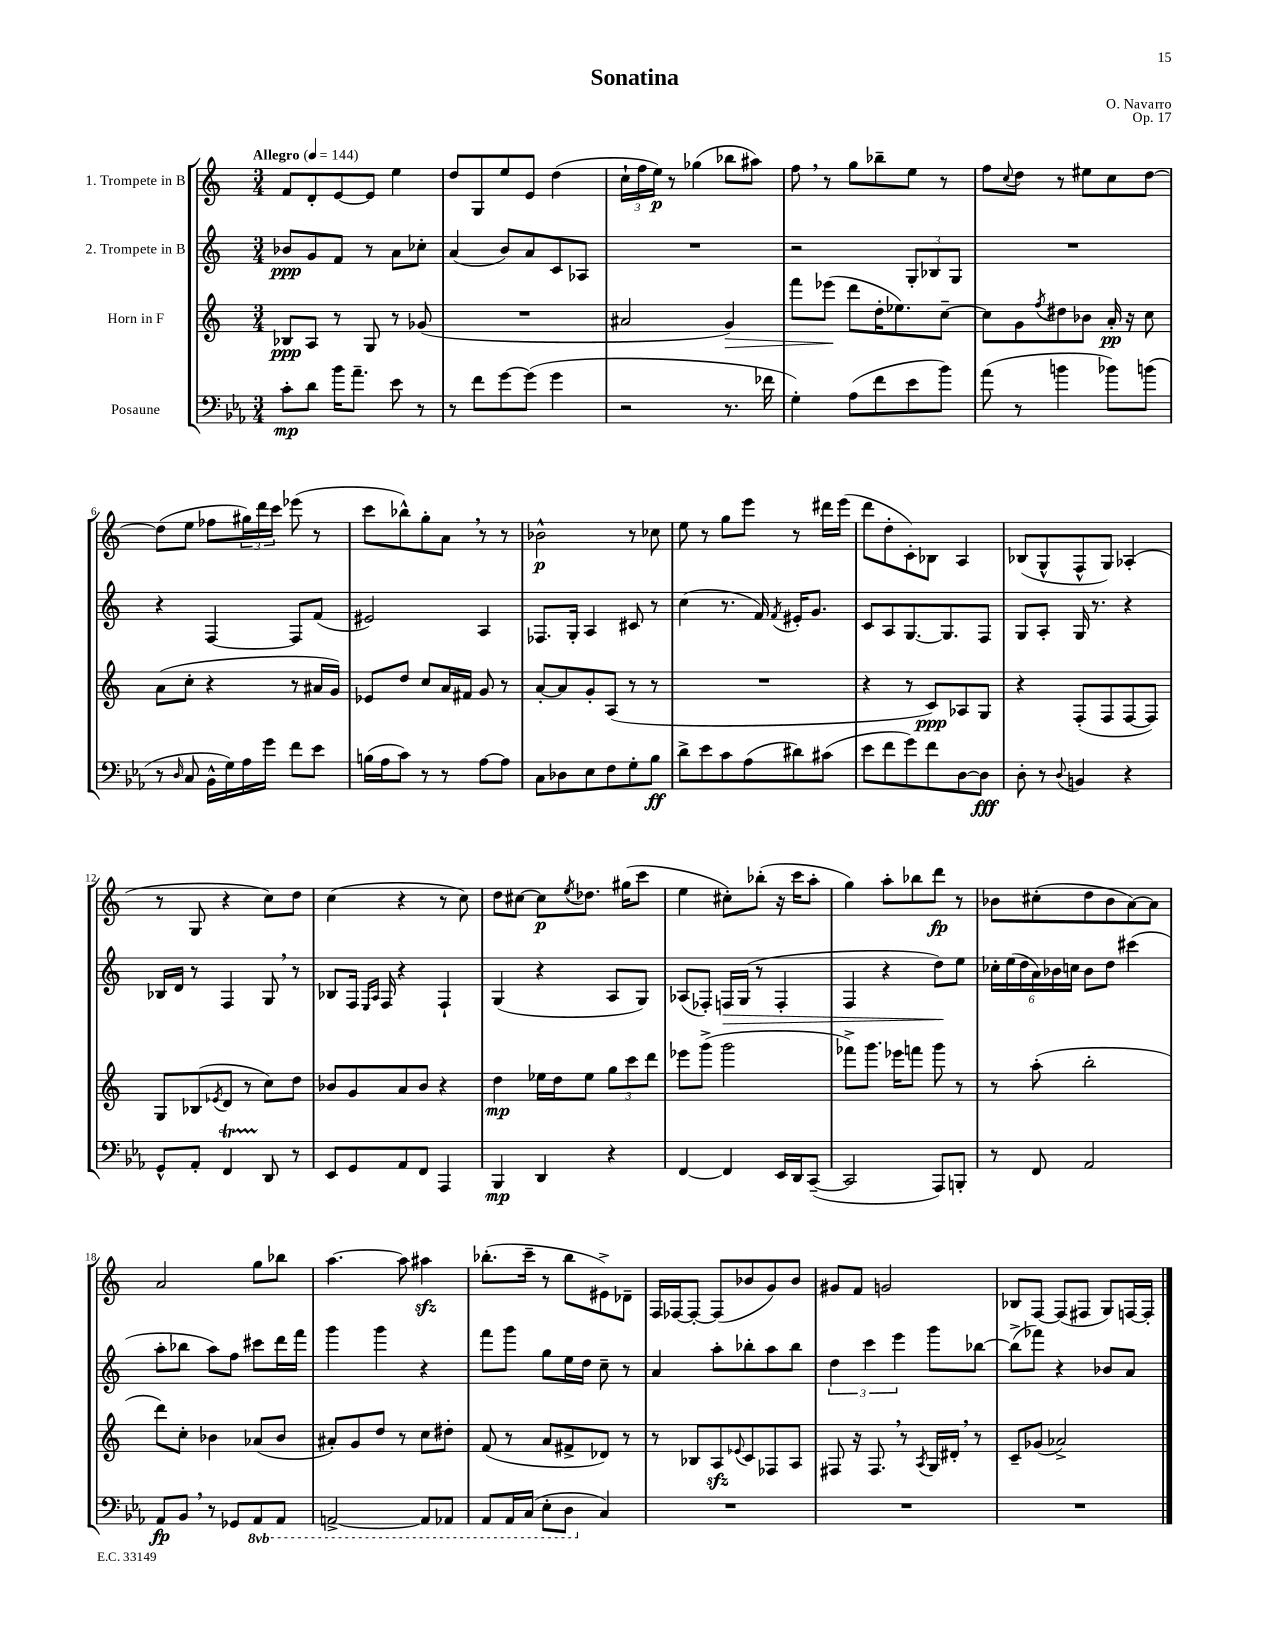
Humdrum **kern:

**kern	**kern	**kern	**kern
*staff4	*staff3	*staff2	*staff1
*clefF4	*clefG2	*clefG2	*clefG2
*k[b-e-a-]	*k[]	*k[]	*k[]
*M3/4	*M3/4	*M3/4	*M3/4
*MM144	*MM144	*MM144	*MM144
8c'	8B-	8b-	8f
8d	8A	8g	8d'
16b-	8r	8f	[8e
8.a-~	.	.	.
.	8G	8r	8e]
8e-	8r	8a	4ee
8r	(8g-	8cc-'	.
=	=	=	=
8r	2.r	(4a	8dd
8f	.	.	8G
[8g	.	8b)	8ee
(8g]	.	8a	8e
4g	.	8c	(4dd
.	.	8A-	.
=	=	=	=
2r	2a#	2.r	24cc`
.	.	.	24ff
.	.	.	24ee)
.	.	.	8r
.	.	.	(4gg-
8.r	4g)	.	8bb-
.	.	.	8aa#)
16f-	.	.	.
=	=	=	=
4G')	8fff	2r	8ff
.	(8eee-	.	8r
(8A-	8ddd	.	8gg
8f	16dd'	.	8bb-~
.	8.ee-)	.	.
8e-	.	12G'	8ee
.	.	12B-	.
8b-)	[8cc~	.	8r
.	.	12G	.
=	=	=	=
(8a-	8cc]	2.r	8ff
.	.	.	8qqcc
8r	8g	.	8dd
.	8qff	.	.
4b	8dd#	.	8r
.	8b-	.	8ee#
8b-)	16a'	.	8cc
.	16r	.	.
(8b	8cc	.	[8dd
=	=	=	=
8r	(8a	4r	(8dd]
16qqD	.	.	.
8C	8cc'	.	8ee
16BB-^^	4r	[4F	8ff-
16G)	.	.	.
16A-	.	.	24gg#)
.	.	.	24ddd
16g	.	.	.
.	.	.	24ccc
8f	8r	8F]	(8eee-
8e-	16a#	(8f	8r
.	16g)	.	.
=	=	=	=
(16B	8e-	2e#)	8ccc
16A-	.	.	.
8c)	8dd	.	8bb-^^)
8r	8cc	.	8gg'
8r	16a	.	8a
.	16f#	.	.
[8A-	8g	4A	8r
8A-]	8r	.	8r
=	=	=	=
8C	[8a'	8.F-	2b-^^
8D-	8a]	.	.
.	.	16G'	.
8E-	8g'	4A	.
8F	(8A	.	.
8G'	8r	8c#	8r
8B-	8r	8r	8cc-
=	=	=	=
8d^	2.r	(4cc	8ee
8e-	.	.	8r
8c	.	8.r	8gg
(8A-	.	.	8eee
.	.	16f)	.
.	.	8qf	.
8d#)	.	16e#'	8r
.	.	8.g	.
(8c#	.	.	16ddd#
.	.	.	(16eee
=	=	=	=
8e-	4r	8c	8ddd
8f	.	8A	8dd'
8g)	8r	[8.G	8c')
8f	8c)	.	8B-
.	.	8.G]	.
[8D	8A-	.	4A
8D]	8G	8F	.
=	=	=	=
8D'	4r	8G	(8B-
8r	.	8A'	8G^^
8qqD	.	.	.
4BB	(8F'	16G	8F^^
.	.	8.r	.
.	8F	.	8G)
4r	[8F	4r	(4A-'
.	8F])	.	.
=	=	=	=
8GG^^	8G	16B-	8r
.	.	16d	.
8AA-'	(8B-	8r	8G
.	8qe-	.	.
4FF	8d	4F	4r
.	8r	.	.
8DD	8cc)	8G	8cc)
8r	8dd	8r	8dd
=	=	=	=
8EE-	8b-	8B-	(4cc
8GG	8g	16F	.
.	.	16qqE	.
.	.	16qqA	.
.	.	16F	.
8AA-	8a	4r	4r
8FF	8b-	.	.
4AAA-	4r	4F`	8r
.	.	.	8cc)
=	=	=	=
4BBB-	4dd	(4G	8dd
.	.	.	[8cc#
4DD	16ee-	4r	8cc#]
.	16dd	.	.
.	.	.	8qee
.	8ee-	.	8.dd-
4r	12gg	8A	.
.	.	.	(16gg#
.	12ccc	.	.
.	.	8G)	8ccc
.	12ddd	.	.
=	=	=	=
[4FF	8eee-	(8A-	4ee
.	(8ggg^	8F-')	.
4FF]	2ggg	16F	8cc#')
.	.	(16G	.
.	.	8r	(8bb-'
16EE-	.	4F'	16r
16DD	.	.	16ccc
([8CC~	.	.	8aa'
=	=	=	=
2CC]	8fff-^)	4F	4gg)
.	8.ggg	.	.
.	.	4r	8aa'
.	16eee-	.	.
.	8fff	.	8bb-
8AAA-)	8ggg	8dd)	8ddd
8BBB'	8r	8ee	8r
=	=	=	=
8r	8r	24cc-'	8b-
.	.	(24ee	.
.	.	24dd	.
8FF	(8aa'	24a)	(8cc#'
.	.	24b-	.
.	.	24cc	.
2AA-	2bb'	8b-	8dd
.	.	8dd	8b-
.	.	(4ccc#	[8a)
.	.	.	8a]
=	=	=	=
8AA-	8ddd)	8aa'	2a
8BB-	8cc'	8bb-	.
8r	4b-	8aa)	.
8GG-	.	8ff	.
8AAA-	(8a-	8ccc#	8gg
8AAA-	8b-	16ddd	8bb-
.	.	16fff	.
=	=	=	=
[2AAA^	8a#')	4ggg	[4.aa
.	8g	.	.
.	8dd	4ggg	.
.	8r	.	8aa]
8AAA]	8cc	4r	4aa#
8AAA-	8dd#'	.	.
=	=	=	=
8AAA-	(8f	8fff	(8.bb-'
16AAA-	8r	8ggg	.
(16CC	.	.	16ccc~
8EE-'	8a	8gg	8r
8DD	8f#^	16ee	8bb-
.	.	16dd	.
4C)	8d-)	8cc~	8e#^)
.	8r	8r	8d-~
=	=	=	=
2.r	8r	4a	16F
.	.	.	[16F-
.	8B-	.	8F-'_
.	8A	8aa'	(8F-]
.	8qqe-	.	.
.	8c	8bb-'	8b-
.	8F-	8aa	8g)
.	8A	8bb-	8b-
=	=	=	=
2.r	8F#	6dd	8g#
.	16r	.	8f
.	.	6ccc	.
.	8.F#	.	.
.	.	.	2g
.	.	6eee	.
.	8r	.	.
.	8qA	.	.
.	16G	8ggg	.
.	16d#'	.	.
.	8r	[8bb-	.
=	=	=	=
2.r	8c~	(8bb-^]	8B-
.	(8g-	8fff-)	[8F
.	2a-^)	4r	(8F]
.	.	.	8F#
.	.	8b-	8G)
.	.	8a	[16F
.	.	.	16F']
==	==	==	==
*-	*-	*-	*-
